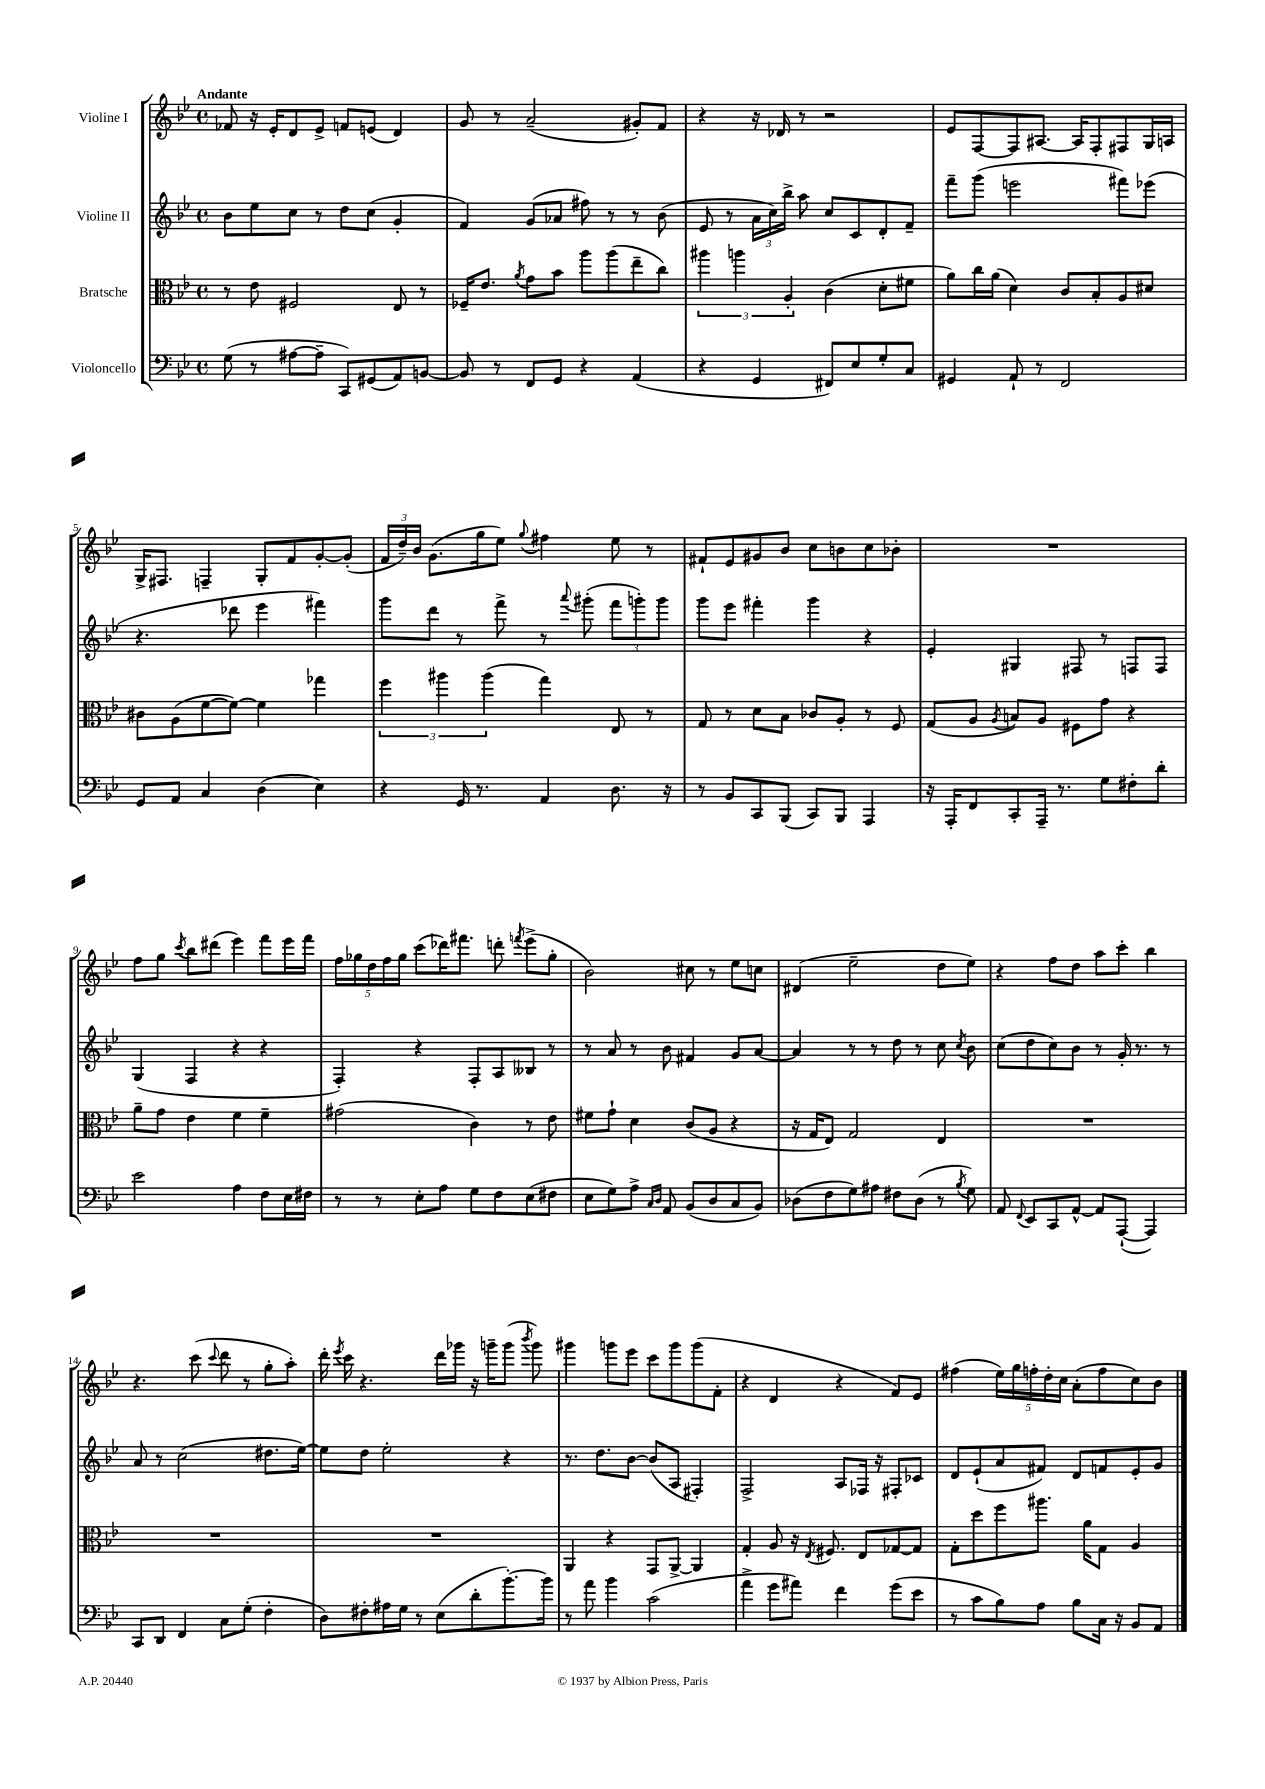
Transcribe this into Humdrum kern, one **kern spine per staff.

**kern	**kern	**kern	**kern
*staff4	*staff3	*staff2	*staff1
*clefF4	*clefC3	*clefG2	*clefG2
*k[b-e-]	*k[b-e-]	*k[b-e-]	*k[b-e-]
*M4/4	*M4/4	*M4/4	*M4/4
*met(c)	*met(c)	*met(c)	*met(c)
(8G	8r	8b-	8f-
8r	8e-	8ee-	16r
.	.	.	16e-'
[8A#	2F#	8cc	8d
8A#~]	.	8r	8e-^
8CC)	.	8dd	8f
(8GG#	.	(8cc	(8e
8AA)	8E-	4g'	4d)
[8BB	8r	.	.
=	=	=	=
8BB]	16F-~	4f)	8g
.	8.e-	.	.
8r	.	.	8r
.	8qa	.	.
8FF	8g	(8g	(2a~
8GG	8b-	8a-	.
4r	8aa	8ff#)	.
.	(8aa	8r	.
(4AA	8ee-~	8r	8g#')
.	8cc)	(8b-	8f
=	=	=	=
4r	6aa#	8e-	4r
.	.	8r	.
.	6aa	.	.
4GG	.	24a	16r
.	.	24cc)	.
.	.	.	16d-
.	6A'	24bb-^	.
.	.	8aa	8r
8FF#)	(4c	8cc	2r
8E-	.	8c	.
8G'	8d'	8d'	.
8C	8f#	8f~	.
=	=	=	=
4GG#	8a)	8fff~	8e-
.	16cc	(8ggg	[8F
.	(16a	.	.
8AA`	4d)	2eee	8F]
8r	.	.	[8.A#
2FF	8c	.	.
.	.	.	16A#]
.	8B-'	.	8F'
.	8A	8fff#)	8F#
.	8d#	(8eee-	16G
.	.	.	16A
=	=	=	=
8GG	8c#	4.r	16G^
.	.	.	8.F#
8AA	(8A	.	.
4C	[8f	.	4F~
.	8f_)	8ddd-	.
(4D	4f]	4eee-	8G'
.	.	.	8f
4E-)	4gg-	4fff#)	[8g'
.	.	.	(8g']
=	=	=	=
4r	6ff	8ggg	24f
.	.	.	24dd~)
.	.	.	24b-
.	.	8ddd	(8.g
.	6aa#	.	.
16GG	.	8r	.
8.r	.	.	16gg
.	(6aa#	.	.
.	.	8fff^	8ee-)
.	.	.	8qqgg
4AA	4gg)	8r	4ff#
.	.	8qqaaa	.
.	.	(8ggg#'	.
8.D	8E-	12fff	8ee-
.	.	12ggg')	.
.	8r	.	8r
.	.	12ggg	.
16r	.	.	.
=	=	=	=
8r	8G	8ggg	8f#`
8BB-	8r	8eee-	8e-
8CC	8d	4fff#'	8g#
(8BBB-	8B-	.	8b-
8CC)	8c-	4ggg	8cc
8BBB-	8A'	.	8b
4AAA	8r	4r	8cc
.	8F	.	8b-'
=	=	=	=
16r	(8G	4e-'	1r
16AAA'	.	.	.
8FF	8A	.	.
.	8qA	.	.
8CC'	8B)	4G#	.
16AAA~	8A	.	.
8.r	.	.	.
.	8F#	8F#	.
8G	8g	8r	.
8F#'	4r	8F	.
8d'	.	8F	.
=	=	=	=
2e-	8a~	(4G	8ff
.	8g	.	8gg
.	.	.	8qccc
.	4e-	4F	8bb-
.	.	.	(8ddd#
4A	4f	4r	4eee-)
8F	4f~	4r	8fff
16E-	.	.	16eee-
16F#	.	.	16fff
=	=	=	=
8r	(2g#	4F')	20ff
.	.	.	20gg-
.	.	.	20dd
8r	.	.	.
.	.	.	20ff
.	.	.	20gg-
8E-'	.	4r	(8ccc
8A	.	.	16ddd-)
.	.	.	8.fff#
8G	4c)	8F'	.
8F	.	8A	8ddd'
.	.	.	8qfff
(8E-	8r	8B--	(8eee-^
8F#	8e-	8r	8gg-'
=	=	=	=
8E-	8f#	8r	2b-)
8G)	8g`	8a	.
8A^	4d	8r	.
16qqC	.	.	.
16qqD	.	.	.
8AA	.	8b-	.
(8BB-	(8c	4f#	8cc#
8D	8A	.	8r
8C	4r	8g	8ee-
8BB-)	.	[8a	8cc
=	=	=	=
(8D-	16r	4a]	(4d#
.	16G	.	.
8F	8E-)	.	.
8G)	2G	8r	2ee-~
8A#	.	8r	.
8F#	.	8dd	.
(8D-	.	8r	.
8r	4E-	8cc	8dd
8qB-	.	8qcc	.
8G)	.	8b-	8ee-)
=	=	=	=
8AA	1r	(8cc	4r
8qqFF	.	.	.
8EE-	.	8dd	.
8CC	.	8cc)	8ff
[8AA^^	.	8b-	8dd
8AA]	.	8r	8aa
([8AAA`	.	16g'	8ccc'
.	.	8.r	.
4AAA])	.	.	4bb-
.	.	8r	.
=	=	=	=
8CC	1r	8a	4.r
8DD	.	8r	.
4FF	.	(2cc	.
.	.	.	(8ccc
.	.	.	8qqccc
8C	.	.	8ddd
(8G'	.	.	8r
4F'	.	8.dd#	8gg'
.	.	.	8aa')
.	.	[16ee-)	.
=	=	=	=
8D)	1r	8ee-]	16ddd'
.	.	.	8qeee-
.	.	.	16ccc
8F#'	.	8dd	4.r
16A#	.	2ee-'	.
16G	.	.	.
8r	.	.	.
(8E-	.	.	16ddd
.	.	.	16ggg-
8d'	.	.	16r
.	.	.	16ggg~
[8.b-')	.	4r	(8ggg
.	.	.	8qbbb-
.	.	.	8ggg)
16b-]	.	.	.
=	=	=	=
8r	4AA	8.r	4ggg#
8a	.	.	.
.	.	8.dd	.
4b-	4r	.	8ggg
.	.	[8b-	8eee-
(2c	8GG	(8b-]	8ccc
.	[8AA^	8A	8ggg
.	4AA]	4F#')	(8ggg
.	.	.	8f'
=	=	=	=
4a^	4G'	2F^	4r
8g	8A	.	4d
8a#)	16r	.	.
.	8qE-	.	.
.	8.F#	.	.
4f	.	8A	4r
.	8E-	16F-	.
.	.	16r	.
(8g	[8G-	8F#'	8f)
8e-	8G-]	8c-	8e-
=	=	=	=
8r	8G'	8d	(4ff#
8c	8dd	(8e-`	.
8B-)	8ff	8a	20ee-)
.	.	.	20gg
.	.	.	20ff'
8A	8.aa#	8f#)	.
.	.	.	20dd'
.	.	.	20cc
8B-	.	8d	(8a'
.	16a	.	.
16C	8G	8f	8ff
16r	.	.	.
8BB-	4A	8e-'	8cc)
8AA	.	8g	8b-
==	==	==	==
*-	*-	*-	*-
